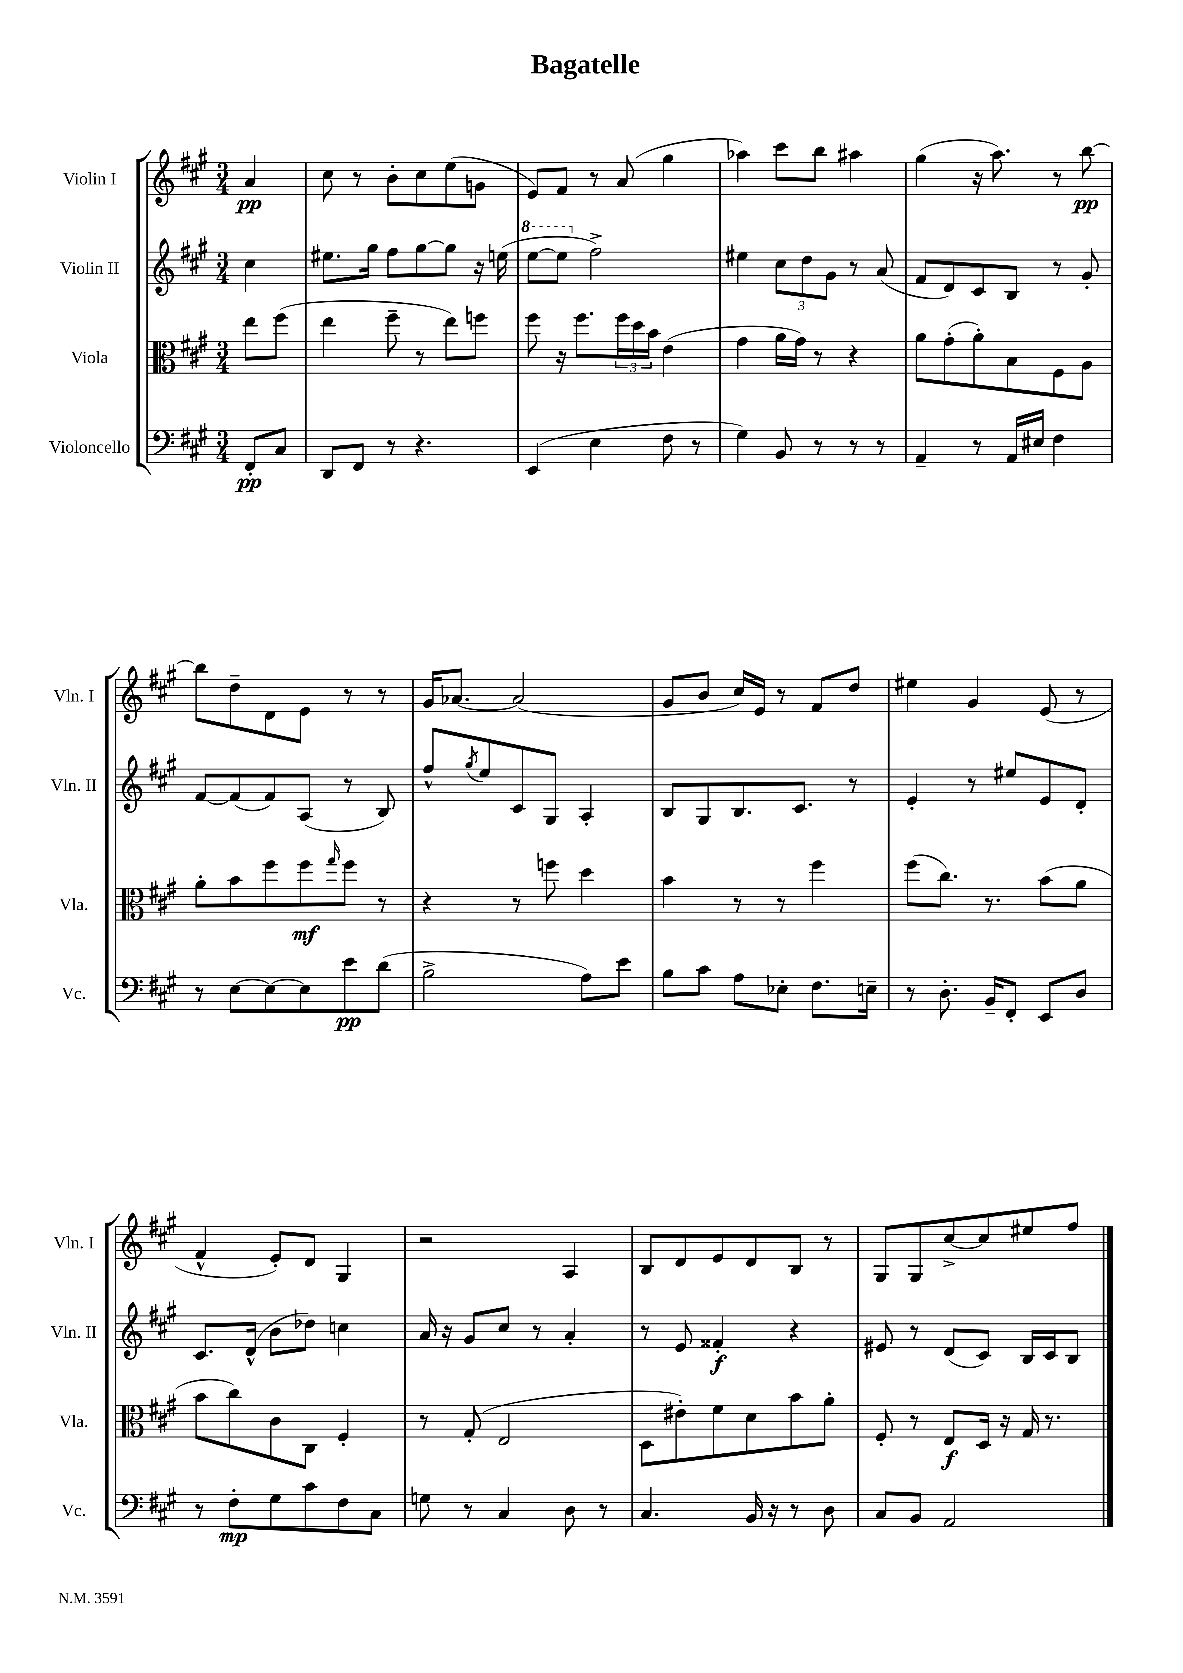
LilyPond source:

\header { title = "Bagatelle" }
<<
\new StaffGroup <<
\new Staff = "s0" \with { instrumentName = "Violin I" shortInstrumentName = "Vln. I" } {
    \clef treble \key a \major \numericTimeSignature \time 3/4 \partial 4
    a'4\pp |
    cis''8 r8 b'8-. cis''8 e''8( g'8 |
    e'8) fis'8 r8 a'8( gis''4 |
    aes''4) cis'''8 b''8 ais''4 |
    gis''4( r16 a''8.) r8 b''8~\pp |
    b''8 d''8-- d'8 e'8 r8 r8 |
    gis'16 aes'8.~ aes'2( |
    gis'8 b'8 cis''16) e'16 r8 fis'8 d''8 |
    eis''4 gis'4 e'8( r8 |
    fis'4-^ e'8-.) d'8 gis4 |
    r2 a4 |
    b8 d'8 e'8 d'8 b8 r8 |
    gis8 gis8 cis''8~-> cis''8 eis''8 fis''8 \bar "|." |
}
\new Staff = "s1" \with { instrumentName = "Violin II" shortInstrumentName = "Vln. II" } {
    \clef treble \key a \major \numericTimeSignature \time 3/4 \partial 4
    cis''4 |
    eis''8. gis''16 fis''8 gis''8~ gis''8 r16 e''16( |
    \ottava #1 e'''8~ e'''8 \ottava #0 fis''2->) |
    eis''4 \tuplet 3/2 { cis''8 d''8 gis'8 } r8 a'8( |
    fis'8 d'8) cis'8 b8 r8 gis'8-. |
    fis'8~ fis'8( fis'8) a8( r8 b8) |
    fis''8-^ \acciaccatura { gis''8 } e''8 cis'8 gis8 a4-. |
    b8 gis8 b8. cis'8. r8 |
    e'4-. r8 eis''8 e'8 d'8-. |
    cis'8. d'16-^( b'8 des''8) c''4 |
    a'16 r16 gis'8 cis''8 r8 a'4-. |
    r8 e'8 fisis'4-.\f r4 |
    eis'8 r8 d'8( cis'8) b16 cis'16 b8 \bar "|." |
}
\new Staff = "s2" \with { instrumentName = "Viola" shortInstrumentName = "Vla." } {
    \clef alto \key a \major \numericTimeSignature \time 3/4 \partial 4
    e''8 fis''8( |
    e''4 fis''8-- r8 e''8) f''8 |
    fis''8 r16 fis''8. \tuplet 3/2 { fis''16 d''16 b'16 } e'4( |
    gis'4 a'16 gis'16) r8 r4 |
    a'8 gis'8-.( a'8-.) b8 fis8 a8 |
    a'8-. b'8 fis''8 fis''8\mf \grace { gis''16 } fis''8 r8 |
    r4 r8 f''8 d''4 |
    b'4 r8 r8 fis''4 |
    fis''8( cis''8.) r8. b'8( a'8 |
    b'8 cis''8) cis'8 cis8 fis4-. |
    r8 gis8-.( e2 |
    d8 eis'8-.) fis'8 d'8 b'8 a'8-. |
    fis8-. r8 e8\f d16 r16 gis16 r8. \bar "|." |
}
\new Staff = "s3" \with { instrumentName = "Violoncello" shortInstrumentName = "Vc." } {
    \clef bass \key a \major \numericTimeSignature \time 3/4 \partial 4
    fis,8-.\pp cis8 |
    d,8 fis,8 r8 r4. |
    e,4( e4 fis8 r8 |
    gis4) b,8 r8 r8 r8 |
    a,4-- r8 a,16 eis16 fis4 |
    r8 e8~ e8~ e8 e'8\pp d'8( |
    b2-> a8) e'8 |
    b8 cis'8 a8 ees8-. fis8. e16-- |
    r8 d8.-. b,16-- fis,8-. e,8 d8 |
    r8 fis8-.\mp gis8 cis'8 fis8 cis8 |
    g8 r8 cis4 d8 r8 |
    cis4. b,16 r16 r8 d8 |
    cis8 b,8 a,2 \bar "|." |
}
>>
>>
\layout { \context { \Score \remove "Bar_number_engraver" } }
